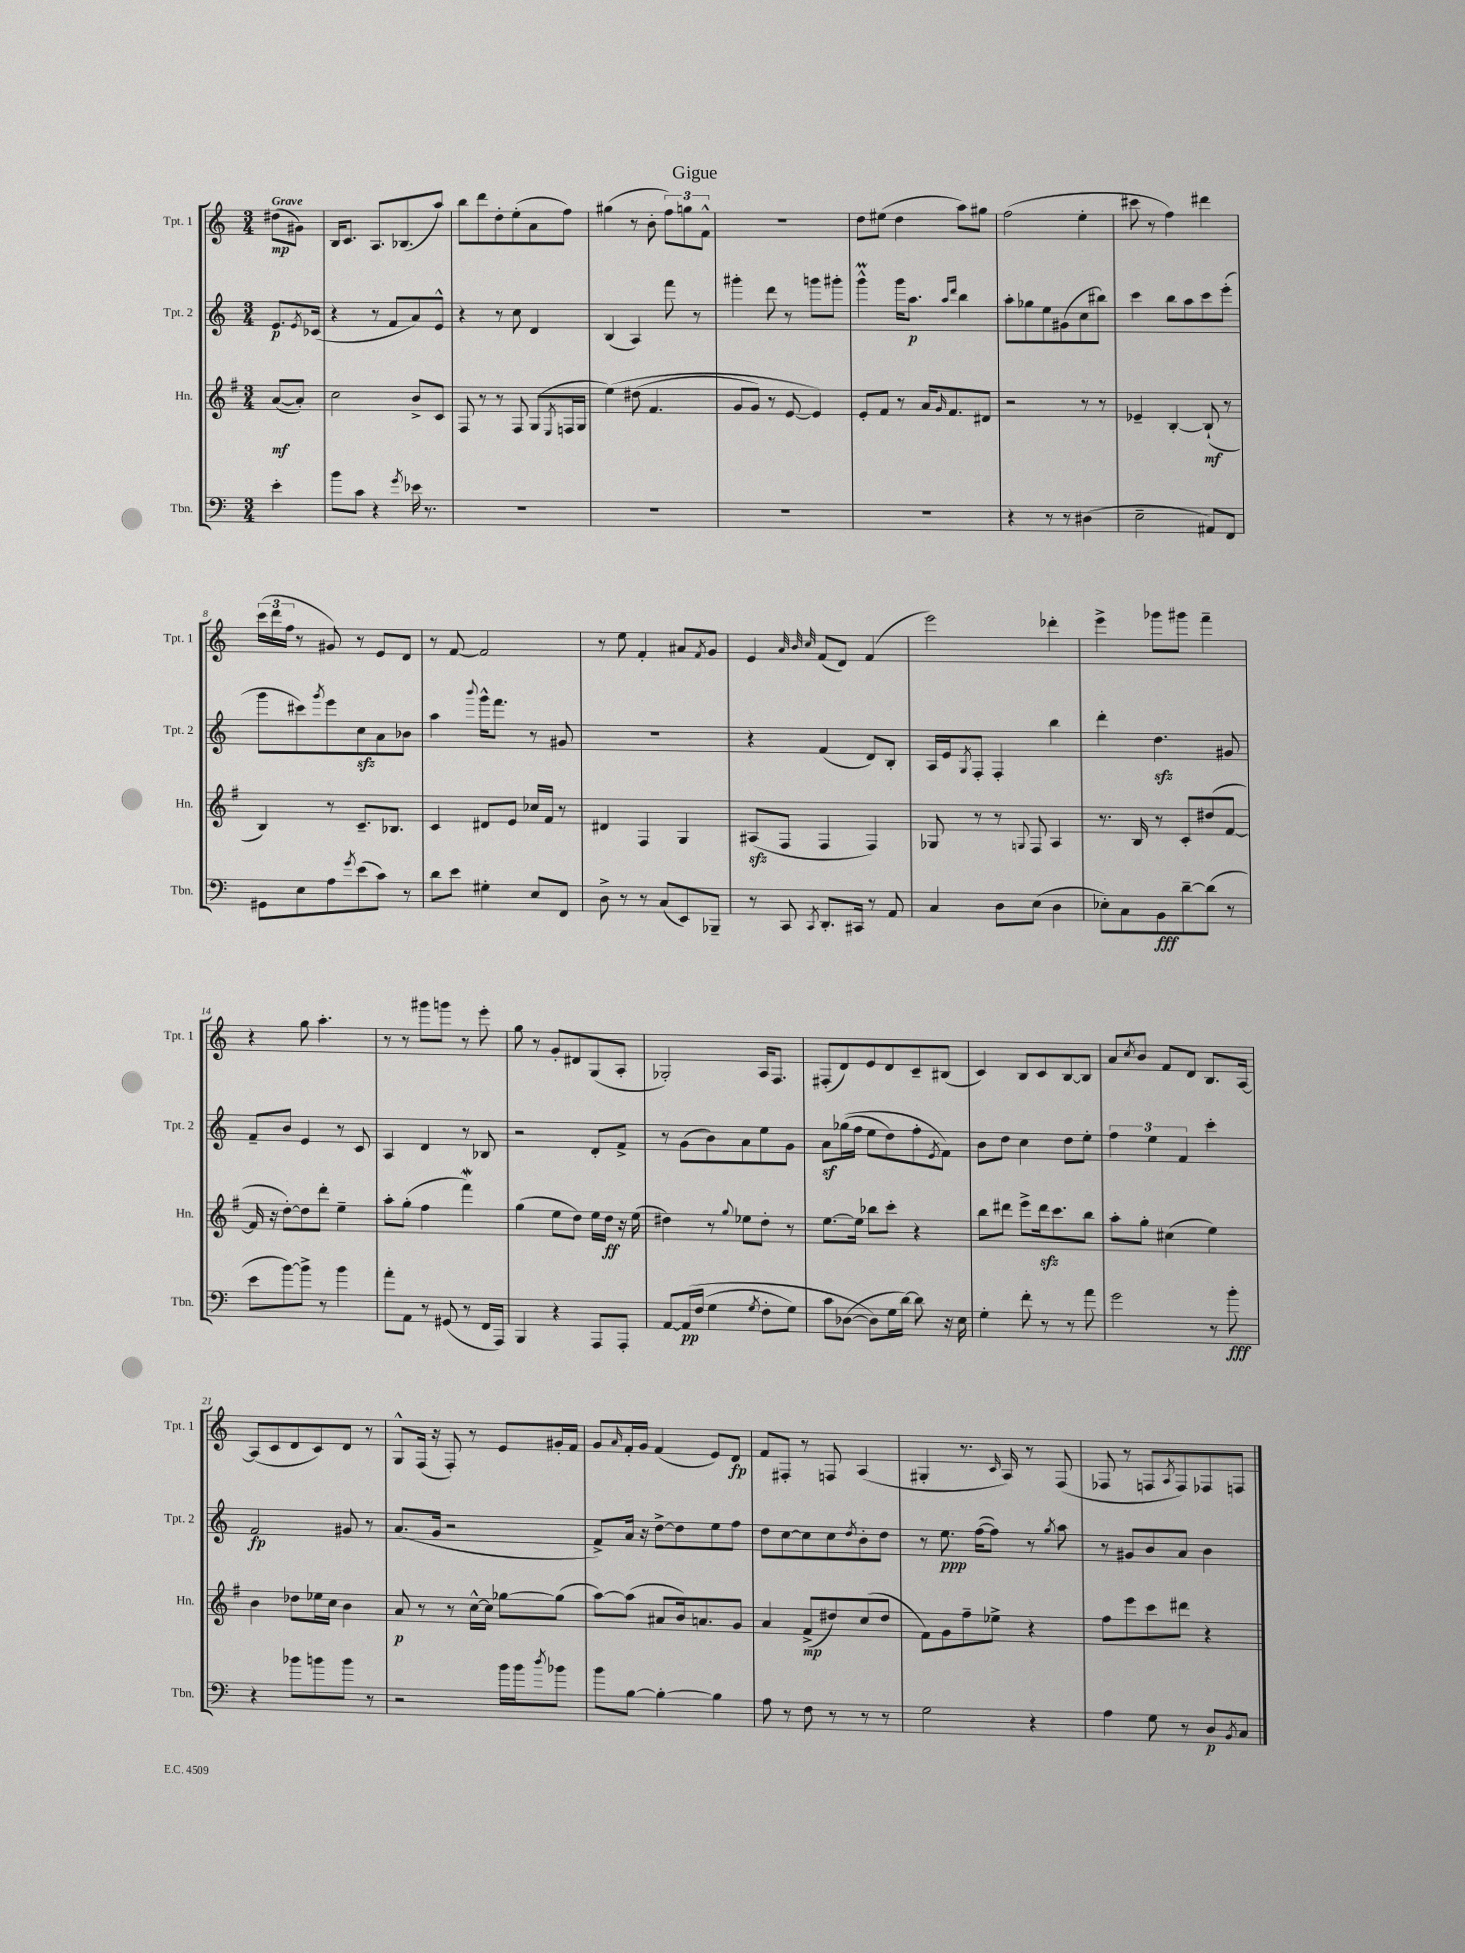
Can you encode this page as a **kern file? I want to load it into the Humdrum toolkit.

**kern	**kern	**kern	**kern
*staff4	*staff3	*staff2	*staff1
*clefF4	*clefG2	*clefG2	*clefG2
*k[]	*k[f#]	*k[]	*k[]
*M3/4	*M3/4	*M3/4	*M3/4
4e'\	([8a/L	8.e/L	(8dd#\L
.	8a'/]J)	.	8g#\J)
.	.	8qe/	.
.	.	(16c-/Jk	.
=	=	=	=
8b\L	2cc\	4r	16B/LK
.	.	.	8.c/J
8c\J	.	.	.
4r	.	8r	8.A/L
.	.	8f/L	.
.	.	.	(8.B-/
8qg/	.	.	.
16e-\	8b^/L	8a/)	.
8.r	.	.	.
.	8c/J	8e^^/J	8aa/J)
=	=	=	=
2.r	8F#/	4r	8bb\L
.	8r	.	8ddd\
.	8r	8r	8dd'\
.	8F#/	8cc\	(8ee'\
.	(8G/L	4d/	8a\
.	8qE/	.	.
.	16F/L	.	8ff\J)
.	16G/JJ	.	.
=	=	=	=
2.r	&(4ee\)	(4B/	(4gg#\
.	(8dd#\	4A/)	8r
.	4.f#/	.	8b'\
.	.	8fff\	12ff\L)
.	.	.	12gg\
.	.	8r	.
.	.	.	12f^^\J
=	=	=	=
2.r	8g/L	4ggg#'\	2.r
.	8g/J)	.	.
.	8r	8ddd\	.
.	[8e/	8r	.
.	4e/]&)	8ggg\L	.
.	.	8ggg#'\J	.
=	=	=	=
2.r	8e'/L	4ggg^^\	8dd\L
.	8f#/J	.	(8ee#\J
.	8r	16ggg\LK	4dd\
.	.	8.aa\J	.
.	16a/LK	.	.
.	16qqg/	.	.
.	8.f#/	.	.
.	.	16qqaa/LL	.
.	.	16qqddd/JJ	.
.	.	4bb\	8aa\L)
.	8d#/J	.	8gg#\J
=	=	=	=
4r	2r	8aa'\L	(2ff\
.	.	8gg-\	.
8r	.	8ee\	.
8r	.	(8g#\	.
(4D#\	8r	8cc\	4ee'\
.	8r	8bb#\J)	.
=	=	=	=
2E~\	4e-~/	4ccc\	8ccc#\
.	.	.	8r
.	[4B'/	8bb\L	4ff\)
.	.	8aa\	.
8AA#/L)	(8B`/]	8ccc\	4ddd#\
8FF/J	8r	(8eee'\J	.
=	=	=	=
8GG#\L	4B/)	8ggg\L	(24ccc\LL
.	.	.	24ddd\
.	.	.	24ff\JJ
8E\	.	8ccc#\)	8r
.	.	8qggg/	.
8A\	8r	8eee\	8g#/)
8qg/	.	.	.
(8e\	8.c~/L	8cc\	8r
8c\J)	.	8a\	8e/L
.	8.B-/J	.	.
8r	.	8b-\J	8d/J
=	=	=	=
8d\L	4c/	4aa\	8r
8e\J	.	.	[8f/
.	.	8qqbbb/	.
4G#'\	8d#/L	16ggg^^\LK	2f/]
.	.	8.fff\J	.
.	8e/J	.	.
8E/L	16cc-/LL	8r	.
.	16f#/JJ	.	.
8FF/J	8r	8g#/	.
=	=	=	=
8D^\	4d#/	2.r	8r
8r	.	.	8ee\
8r	4F#/	.	4f'/
(8C/L	.	.	.
8EE/)	4G/	.	8a#/L
.	.	.	8qf/
8BBB-~/J	.	.	8g/J
=	=	=	=
8r	(8A#/L	4r	4e/
8CC/	8F#/J	.	.
.	.	.	32qqa/
.	.	.	32qqb/
8qCC/	.	.	32qqcc/
8.DD'/L	4F#/	(4f/	(8f/L
.	.	.	8d/J)
16CC#/Jk	.	.	.
8r	4F#/)	8d/L)	(4f/
8AA/	.	8B'/J	.
=	=	=	=
4C/	8G-/	16A/LL	2eee\)
.	.	16e/J	.
.	.	8qG/	.
.	8r	8F'/J	.
8D\L	8r	4F'/	.
.	8qqG/	.	.
(8E\J	8F#/	.	.
4D\	4A/	4bb\	4ddd-'\
=	=	=	=
8E-'\L)	8.r	4ddd'\	4eee^\
8C\	.	.	.
.	16B/	.	.
8BB\	8r	4.dd\	8ggg-\L
[8d~\	8c'/L	.	8ggg#\J
(8d\]J	(8dd#/	.	4fff~\
8r	[8f#/J	8g#/	.
=	=	=	=
8e\L	16f#/]	8f~/L	4r
.	16r	.	.
[8b\)	[8dd'\L)	8b/J	.
8b^\]J	8dd\]	4e/	8gg\
8r	8ddd'\J	.	4.aa'\
4b\	4ee~\	8r	.
.	.	8c/	.
=	=	=	=
8a'\L	8aa'\L	4A/	8r
8AA\J	(8gg'\J	.	8r
8r	4ff#\	4d/	8ggg#\L
(8GG#/	.	.	8ggg\J
8r	4fff#\)	8r	8r
16FF/LL	.	8B-/	8eee'\
16AAA/JJ)	.	.	.
=	=	=	=
4BBB/	(4gg\	2r	8gg\
.	.	.	8r
4r	8ee\L	.	8g'/L
.	8dd\J)	.	8d#/
8AAA/L	16ee\LL	8d'/L	(8G/
.	16dd\JJ	.	.
8AAA'/J	16r	8f^/J	8A'/J
.	(16ee\	.	.
=	=	=	=
[8AA/L	4dd#\)	8r	2G-'/)
&(16AA/]L	.	(8g\L	.
(16F/JJ	.	.	.
4G\	8r	8b\)	.
.	8qqgg/	.	.
.	8ee-\L	8a\	.
8qG/	.	.	.
8F'\L	8dd#'\J	8ee\	16A/LK
.	.	.	8.F/J
8G\J)	8r	8g\J	.
=	=	=	=
8c\L	[8.ee\L	8a\L	(8F#'/L
([8D-\J	.	&((16gg-\L	8d/)
.	16ee\]Jk	16ff\JJ	.
8D-\]L&)	8bb-\L	8ee\L	8e/
16G\L	8ccc'\J	8dd\)	8d/
[16d\JJ)	.	.	.
8d\]	4r	8ff'\	8c~/
.	.	8qe/	.
16r	.	8f\J&)	(8B#/J
16E\	.	.	.
=	=	=	=
4G'\	8bb\L	8b\L	4c/)
.	8ddd#\J	8dd\J	.
8f'\	8eee^\L	4cc\	8B/L
8r	16ddd#\k	.	8c/
.	8.ccc\	.	.
8r	.	8dd\L	[8B/
8a\	8bb\J	8ee'\J	8B/]J
=	=	=	=
2g\	8aa'\L	6ff\	8a/L
.	.	.	8qcc/
.	8gg'\J	.	8b/J
.	.	6ee\	.
.	(4cc#\	.	8f/L
.	.	6f/	.
.	.	.	8d/J
8r	4ee\)	4ccc'\	8.B/L
8b'\	.	.	.
.	.	.	[16A/Jk
=	=	=	=
4r	4b\	2f/	(8A/]L
.	.	.	8c/
8b-\L	8dd-\L	.	8d/
8b\	16ee-\L	.	8c/)
.	16cc\JJ	.	.
8b\J	4b\	8g#/	8d/J
8r	.	8r	8r
=	=	=	=
2r	8a/	(8.a/L	8G^^/L
.	8r	.	(16F/Jk
.	.	16g/Jk	16r
.	8r	2r	8F'/)
.	[16cc^^\LL	.	8r
.	16cc\]JJ	.	.
16b\LL	[8gg-\L	.	8e/L
16b\J	.	.	.
8qdd/	.	.	.
8b-\J	(8gg-\]J	.	16g#'/L
.	.	.	16f/JJ
=	=	=	=
8b\L	[8aa\L)	8f^/L)	8g/L
.	.	.	16qqa/
[8B\J	(8aa\]J	16a/Jk	16f'/L
.	.	16r	16g/JJ
4B'\_	8a#/L	[8dd^\L	(4f/
.	16b/k)	8dd\]	.
.	8.a/	.	.
4B\]	.	8ee\	8e/L)
.	8g/J	8ff\J	8d/J
=	=	=	=
8A\	4a/	8dd\L	8f/L
8r	.	[8cc\	8F#'/J
8F\	(8f#^/L	8cc\]	8r
8r	8dd#/)	8cc\	8F/
.	.	8qdd/	.
8r	(8cc/	8b'\	(4A/
8r	8dd#/J	8dd\J	.
=	=	=	=
2G\	8f#\L)	8r	4G#'/
.	8g\	8.ee\	.
.	8ff#~\	.	8.r
.	.	([16ff\LK	.
.	8ee-^\J	8ff\]J)	.
.	.	.	16qqc/
.	.	.	16A/)
4r	4r	8r	8r
.	.	8qgg/	.
.	.	8aa\	(8F/
=	=	=	=
4A\	8ff#\L	8r	8F-/
.	8eee\	8g#/L	8r
8G\	8ccc\	8b/	8F/L
.	.	.	8qA/
8r	8ddd#\J	8a/J	8F/)
8D/L	4r	4b\	8F-/
8qBB/	.	.	.
8C/J	.	.	8F/J
==	==	==	==
*-	*-	*-	*-
